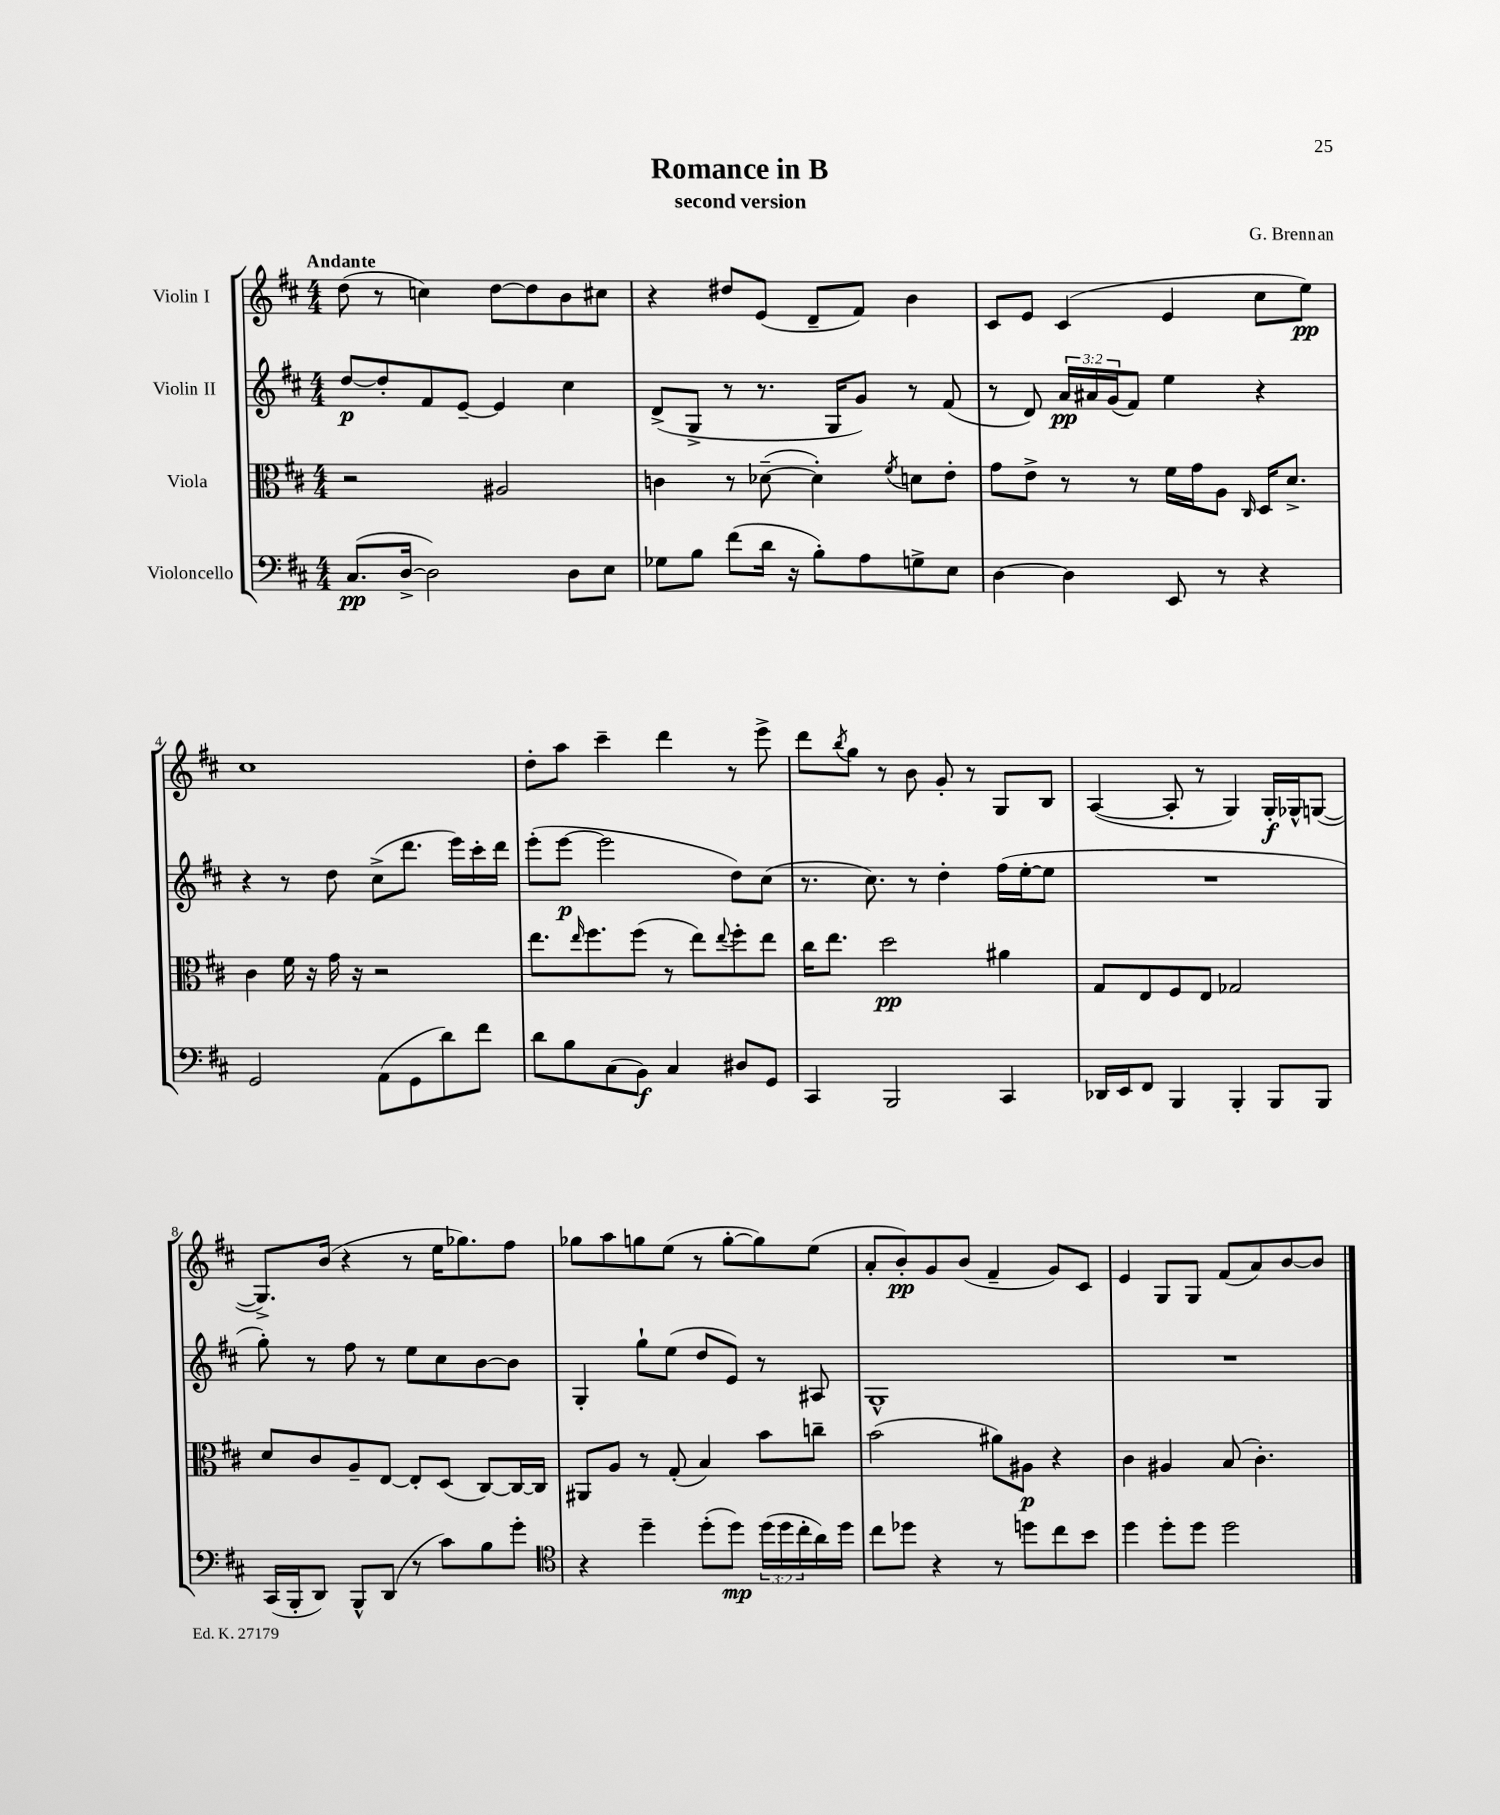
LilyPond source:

\header { title = "Romance in B" composer = "G. Brennan" subtitle = "second version" }
<<
\new StaffGroup <<
\new Staff = "s0" \with { instrumentName = "Violin I" } {
    \clef treble \key d \major \numericTimeSignature \time 4/4 \tempo "Andante"
    d''8( r8 c''4) d''8~ d''8 b'8 cis''8 |
    r4 dis''8 e'8( d'8-- fis'8) b'4 |
    cis'8 e'8 cis'4( e'4 cis''8 e''8\pp) |
    cis''1 |
    d''8-. a''8 cis'''4-- d'''4 r8 e'''8-> |
    d'''8 \acciaccatura { b''8 } g''8 r8 b'8 g'8-. r8 g8 b8 |
    a4~( a8-. r8 g4) g16-.\f ges16-^ g8~( |
    g8.->) b'16( r4 r8 e''16 ges''8.) fis''8 |
    ges''8 a''8 g''8 e''8( r8 g''8~-. g''8) e''8( |
    a'8-. b'8-.\pp) g'8 b'8( fis'4-- g'8) cis'8 |
    e'4 g8 g8 fis'8( a'8) b'8~ b'8 \bar "|." |
}
\new Staff = "s1" \with { instrumentName = "Violin II" } {
    \clef treble \key d \major \numericTimeSignature \time 4/4 \override Staff.TupletNumber.text = #tuplet-number::calc-fraction-text
    d''8~\p d''8-. fis'8 e'8~-- e'4 cis''4 |
    d'8->( g8-> r8 r8. g16 g'8) r8 fis'8( |
    r8 d'8) \tuplet 3/2 { a'16\pp ais'16 g'16( } fis'8) e''4 r4 |
    r4 r8 d''8 cis''8->( d'''8. e'''16) cis'''16-. d'''16 |
    e'''8-.( e'''8~\p e'''2 d''8) cis''8( |
    r8. cis''8.) r8 d''4-. fis''16( e''16~-. e''8 |
    R1 |
    g''8-.) r8 fis''8 r8 e''8 cis''8 b'8~ b'8 |
    g4-. g''8-! e''8( d''8 e'8) r8 ais8 |
    g1-^ |
    R1 \bar "|." |
}
\new Staff = "s2" \with { instrumentName = "Viola" } {
    \clef alto \key d \major \numericTimeSignature \time 4/4
    r2 ais2 |
    c'4 r8 des'8~--( des'4-.) \acciaccatura { fis'8 } d'8 e'8-. |
    g'8 e'8-> r8 r8 fis'16 g'16 a8 \grace { cis16 } d16 d'8.-> |
    cis'4 fis'16 r16 g'16 r16 r2 |
    e''8. \grace { e''16 } fis''8. fis''8( r8 e''8) \appoggiatura { e''8 } fis''8-. e''8 |
    cis''16 e''8. d''2\pp ais'4 |
    g8 e8 fis8 e8 ges2 |
    d'8 cis'8 a8-- e8~ e8-. d8( cis8~) cis16~ cis16 |
    ais,8 a8 r8 g8-.( b4) b'8 c''8-- |
    b'2( ais'8) ais8\p r4 |
    cis'4 ais4 b8( cis'4.-.) \bar "|." |
}
\new Staff = "s3" \with { instrumentName = "Violoncello" } {
    \clef bass \key d \major \numericTimeSignature \time 4/4 \override Staff.TupletNumber.text = #tuplet-number::calc-fraction-text
    cis8.\pp( d16~-> d2) d8 e8 |
    ges8 b8 fis'8( d'16 r16 b8-.) a8 g8-> e8 |
    d4~ d4 e,8 r8 r4 |
    g,2 a,8( g,8 d'8) fis'8 |
    d'8 b8 cis8( b,8\f) cis4 dis8 g,8 |
    cis,4 b,,2 cis,4 |
    des,16 e,16 fis,8 b,,4 b,,4-. b,,8 b,,8 |
    cis,16( b,,16-. d,8) b,,8-^ d,8( r8 cis'8) b8 g'8-. |
    \clef tenor r4 d''4-- d''8-.( d''8\mp) \tuplet 3/2 { d''16( d''16 cis''16-. } a'16) d''16 |
    cis''8 des''8 r4 r8 d''8 cis''8 b'8 |
    d''4 d''8-. d''8 d''2 \bar "|." |
}
>>
>>
